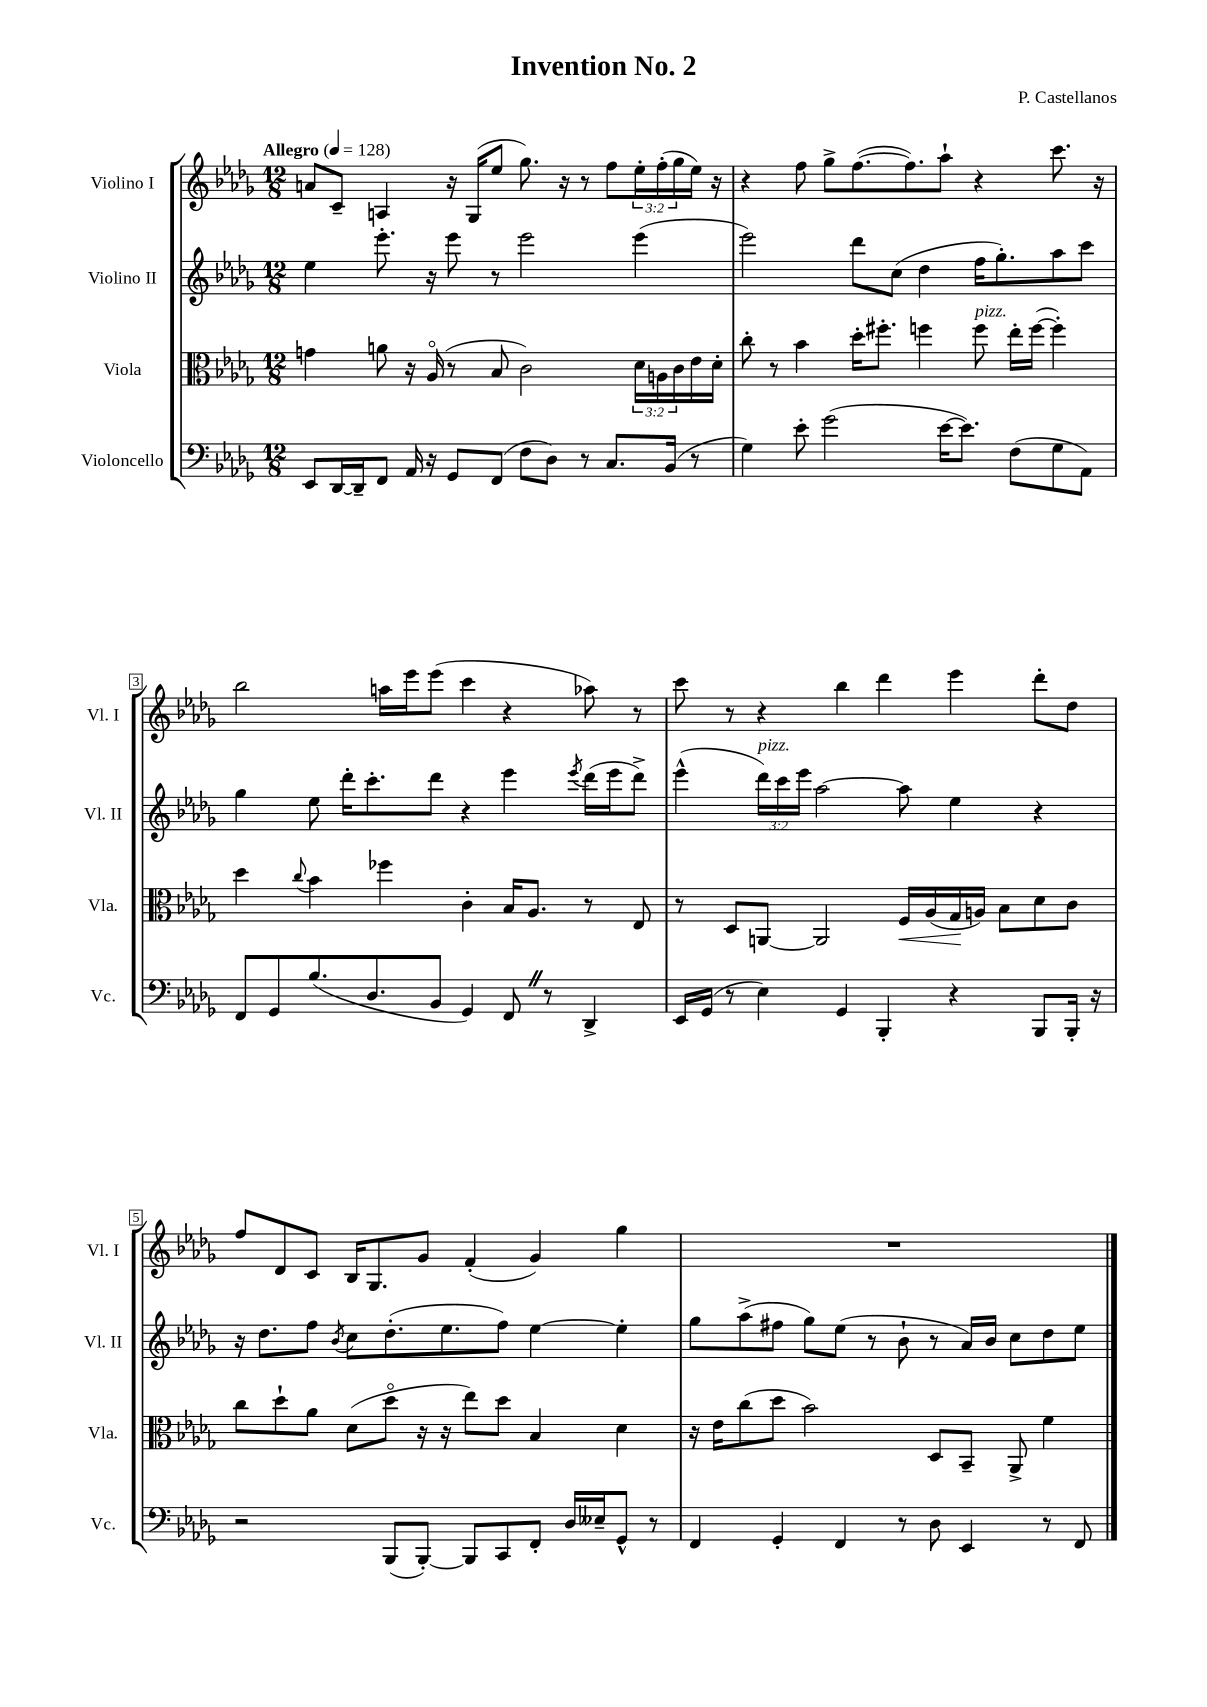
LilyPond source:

\header { title = "Invention No. 2" composer = "P. Castellanos" }
<<
\new StaffGroup <<
\new Staff = "s0" \with { instrumentName = "Violino I" shortInstrumentName = "Vl. I" } {
    \clef treble \key des \major \numericTimeSignature \time 12/8 \override Staff.TupletNumber.text = #tuplet-number::calc-fraction-text \tempo "Allegro" 4 = 128
    a'8 c'8-- a4 r16 ges16( ees''8 ges''8.) r16 r8 f''8 \tuplet 3/2 { ees''16-. f''16-.( ges''16 } ees''16) r16 |
    r4 f''8 ges''8-> f''8.~( f''8.) aes''8-! r4 c'''8. r16 |
    bes''2 a''16 ees'''16 ees'''8( c'''4 r4 aes''8) r8 |
    c'''8 r8 r4 bes''4 des'''4 ees'''4 des'''8-. des''8 |
    f''8 des'8 c'8 bes16 ges8. ges'8 f'4-.( ges'4) ges''4 |
    R1. \bar "|." |
}
\new Staff = "s1" \with { instrumentName = "Violino II" shortInstrumentName = "Vl. II" } {
    \clef treble \key des \major \numericTimeSignature \time 12/8 \override Staff.TupletNumber.text = #tuplet-number::calc-fraction-text
    ees''4 ees'''8.-. r16 ees'''8 r8 ees'''2 ees'''4( |
    ees'''2) des'''8 c''8( des''4 f''16 ges''8.-.) aes''8 c'''8 |
    ges''4 ees''8 des'''16-. c'''8.-. des'''8 r4 ees'''4 \acciaccatura { ees'''8 } des'''16( ees'''16 des'''8->) |
    ees'''4-^( \tuplet 3/2 { des'''16^\markup { \italic "pizz." }) c'''16 ees'''16 } aes''2~ aes''8 ees''4 r4 |
    r16 des''8. f''8 \acciaccatura { bes'8 } c''8 des''8.-.( ees''8. f''8) ees''4~ ees''4-. |
    ges''8 aes''8->( fis''8 ges''8) ees''8( r8 bes'8-! r8 aes'16) bes'16 c''8 des''8 ees''8 \bar "|." |
}
\new Staff = "s2" \with { instrumentName = "Viola" shortInstrumentName = "Vla." } {
    \clef alto \key des \major \numericTimeSignature \time 12/8 \override Staff.TupletNumber.text = #tuplet-number::calc-fraction-text
    g'4 a'8 r16 aes16\flageolet( r8 bes8 c'2) \tuplet 3/2 { des'16 a16 c'16 } ees'16 des'16-. |
    c''8-. r8 bes'4 des''16-. fis''8.-. f''4 f''8^\markup { \italic "pizz." } ees''16-. f''16~( f''4-.) |
    des''4 \appoggiatura { c''8 } bes'4 fes''4 c'4-. bes16 aes8. r8 ees8 |
    r8 des8 a,8~ a,2 f16\< aes16( ges16\! a16) bes8 des'8 c'8 |
    c''8 des''8-! aes'8 des'8( des''8\flageolet r16 r16 ees''8) des''8 bes4 des'4 |
    r16 ees'16 c''8( des''8 bes'2) des8 bes,8-- aes,8-> f'4 \bar "|." |
}
\new Staff = "s3" \with { instrumentName = "Violoncello" shortInstrumentName = "Vc." } {
    \clef bass \key des \major \numericTimeSignature \time 12/8
    ees,8 des,16~ des,16-- f,8 aes,16 r16 ges,8 f,8( f8 des8) r8 c8. bes,16( r8 |
    ges4) ees'8-. ges'2( ees'16~ ees'8.) f8( ges8 aes,8) |
    f,8 ges,8 bes8.( des8. bes,8 ges,4) f,8 \once \override BreathingSign.text = \markup { \musicglyph "scripts.caesura.straight" } \breathe r8 des,4-> |
    ees,16 ges,16( r8 ees4) ges,4 bes,,4-. r4 bes,,8 bes,,16-. r16 |
    r2 bes,,8( bes,,8~-.) bes,,8 c,8 f,8-. des16 eeses16-- ges,8-^ r8 |
    f,4 ges,4-. f,4 r8 des8 ees,4 r8 f,8 \bar "|." |
}
>>
>>
\layout { \context { \Score \override BarNumber.stencil = #(make-stencil-boxer 0.1 0.3 ly:text-interface::print) } }
